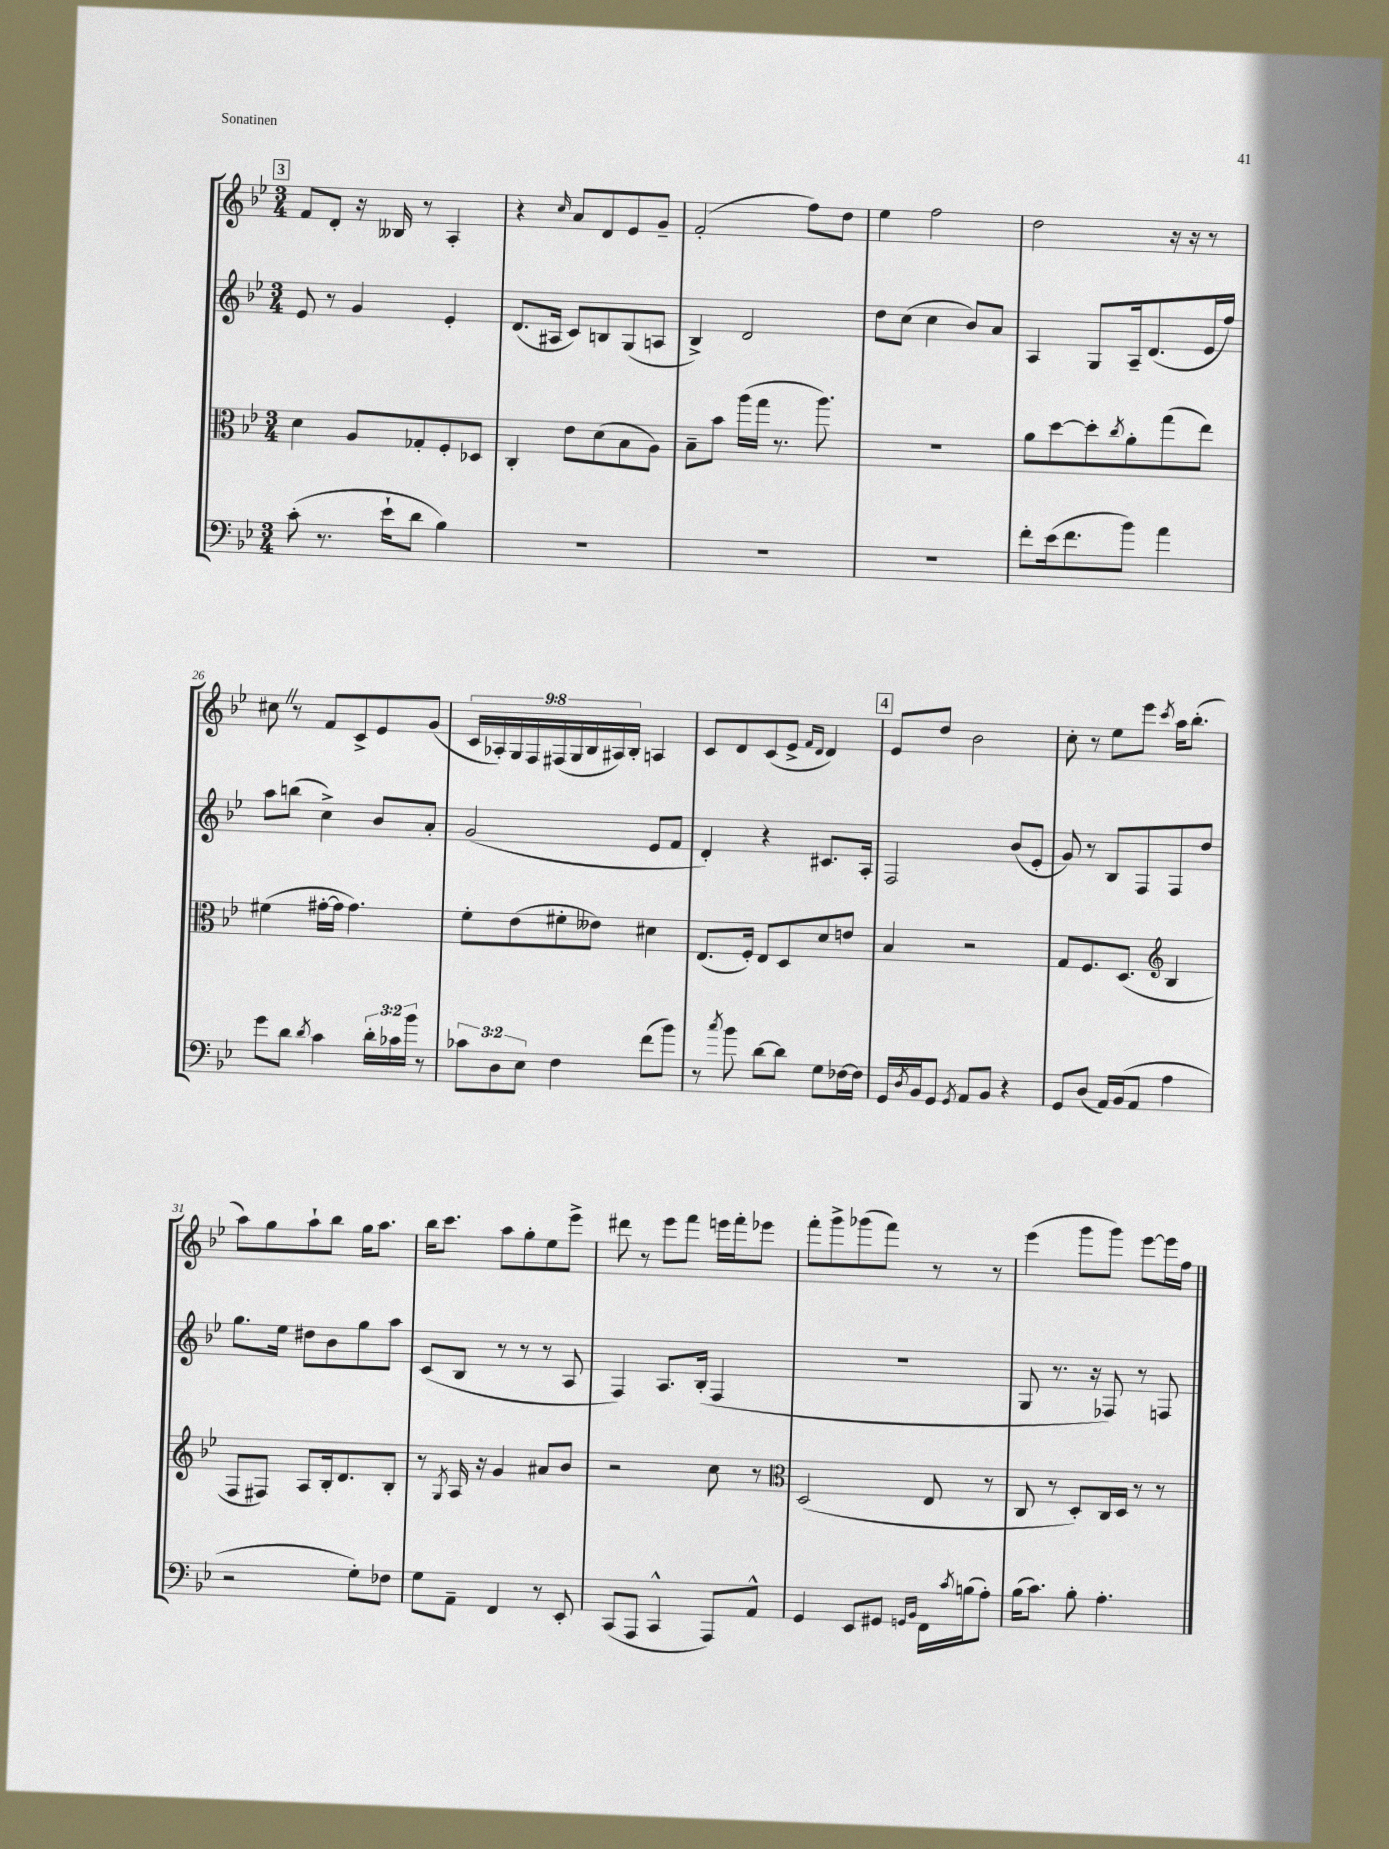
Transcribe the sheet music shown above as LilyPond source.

<<
\new StaffGroup <<
\new Staff = "s0" {
    \clef treble \key bes \major \numericTimeSignature \time 3/4 \override Staff.TupletNumber.text = #tuplet-number::calc-fraction-text
    \mark \markup { \box "3" } f'8 d'8-. r16 beses16 r8 a4-. |
    r4 \grace { c''16 } a'8 d'8 ees'8 g'8-- |
    f'2-.( f''8) d''8 |
    ees''4 f''2 |
    d''2 r16 r16 r8 |
    cis''8 \once \override BreathingSign.text = \markup { \musicglyph "scripts.caesura.straight" } \breathe r8 f'8 c'8-> ees'8 g'8( |
    \tuplet 9/8 { c'16 aes16-.) g16 f16 fis16( g16 bes16 ais16) bes16-. } a4 |
    c'8 d'8 c'8( ees'8-> \grace { f'16 d'16 } d'4) |
    \mark \markup { \box "4" } ees'8 d''8 bes'2 |
    c''8-. r8 ees''8 ees'''8 \acciaccatura { c'''8 } a''16 bes''8.-.( |
    a''8) g''8 a''8-! bes''8 g''16 a''8. |
    bes''16 c'''8. a''8 g''8-. ees''8 ees'''8-> |
    dis'''8 r8 ees'''8 f'''8 e'''16 f'''16-. ees'''8 |
    f'''8-. g'''8-> ges'''8( f'''8) r8 r8 |
    ees'''4( g'''8 g'''8) ees'''8~ ees'''16 f''16 \bar "|." |
}
\new Staff = "s1" {
    \clef treble \key bes \major \numericTimeSignature \time 3/4
    \mark \markup { \box "3" } ees'8 r8 g'4 ees'4-. |
    d'8.( ais16 c'8) b8 g8( a8 |
    bes4->) d'2 |
    d''8 c''8( c''4 bes'8) a'8 |
    a4 g8 a16-- d'8.( ees'16 f''16) |
    a''8 b''8( c''4->) bes'8 a'8-. |
    g'2( ees'8 f'8 |
    d'4-.) r4 cis'8. a16-. |
    \mark \markup { \box "4" } f2 bes'8( ees'8-. |
    g'8) r8 bes8 f8 f8 d''8 |
    g''8. ees''16 dis''8 bes'8 g''8 a''8 |
    c'8( bes8 r8 r8 r8 a8 |
    f4) a8. bes16-.( f4 |
    R2. |
    g8 r8. r16 fes8) r8 f8 \bar "|." |
}
\new Staff = "s2" {
    \clef alto \key bes \major \numericTimeSignature \time 3/4
    \mark \markup { \box "3" } d'4 a8 ges8-. f8-. des8 |
    c4-. ees'8 d'8( bes8 a8) |
    bes8-- bes'8 a''16( g''16 r8. a''8.) |
    R2. |
    a'8 d''8~ d''8-. \acciaccatura { c''8 } a'8-. g''8( ees''8) |
    fis'4( gis'16~-. gis'16 gis'4.) |
    f'8-. ees'8( fis'8-. eeses'8) dis'4 |
    ees8.( f16-.) ees8 d8 d'8 e'8 |
    \mark \markup { \box "4" } bes4 r2 |
    g8 f8. d8.( \clef treble bes4 |
    f8 fis8) a8 bes16-. d'8. bes8-. |
    r8 \acciaccatura { g8 } a16 r16 g'4 ais'8 bes'8 |
    r2 c''8 r8 |
    \clef alto d2( ees8 r8 |
    c8 r8 d8-.) c16 d16 r8 r8 \bar "|." |
}
\new Staff = "s3" {
    \clef bass \key bes \major \numericTimeSignature \time 3/4 \override Staff.TupletNumber.text = #tuplet-number::calc-fraction-text
    \mark \markup { \box "3" } c'8-.( r8. ees'16-! d'8 bes4) |
    R2. |
    R2. |
    R2. |
    f'8-. ees'16( f'8. bes'8) a'4 |
    g'8 d'8 \acciaccatura { d'8 } c'4 \tuplet 3/2 { d'16-. ces'16 bes'16 } r8 |
    \tuplet 3/2 { ces'8 d8 ees8 } f4 f'8( bes'8) |
    r8 \acciaccatura { c''8 } bes'8 d'8~ d'8 g8 fes16~ fes16 |
    \mark \markup { \box "4" } g,16 \acciaccatura { d8 } bes,16 g,8 \acciaccatura { g,8 } a,8 bes,8 r4 |
    g,8 d8( a,16) bes,16( a,8 a4 |
    r2 g8-.) fes8 |
    g8 a,8-- f,4 r8 ees,8-. |
    c,8( a,,8 c,4-^ a,,8) a,8-^ |
    g,4 ees,8 gis,8 \grace { g,16 bes,16 } f,16 \acciaccatura { c'8 } b16( a8-.) |
    bes16( c'8.) bes8-. a4.-. \bar "|." |
}
>>
>>
\layout { \context { \Score currentBarNumber = #21 } }
